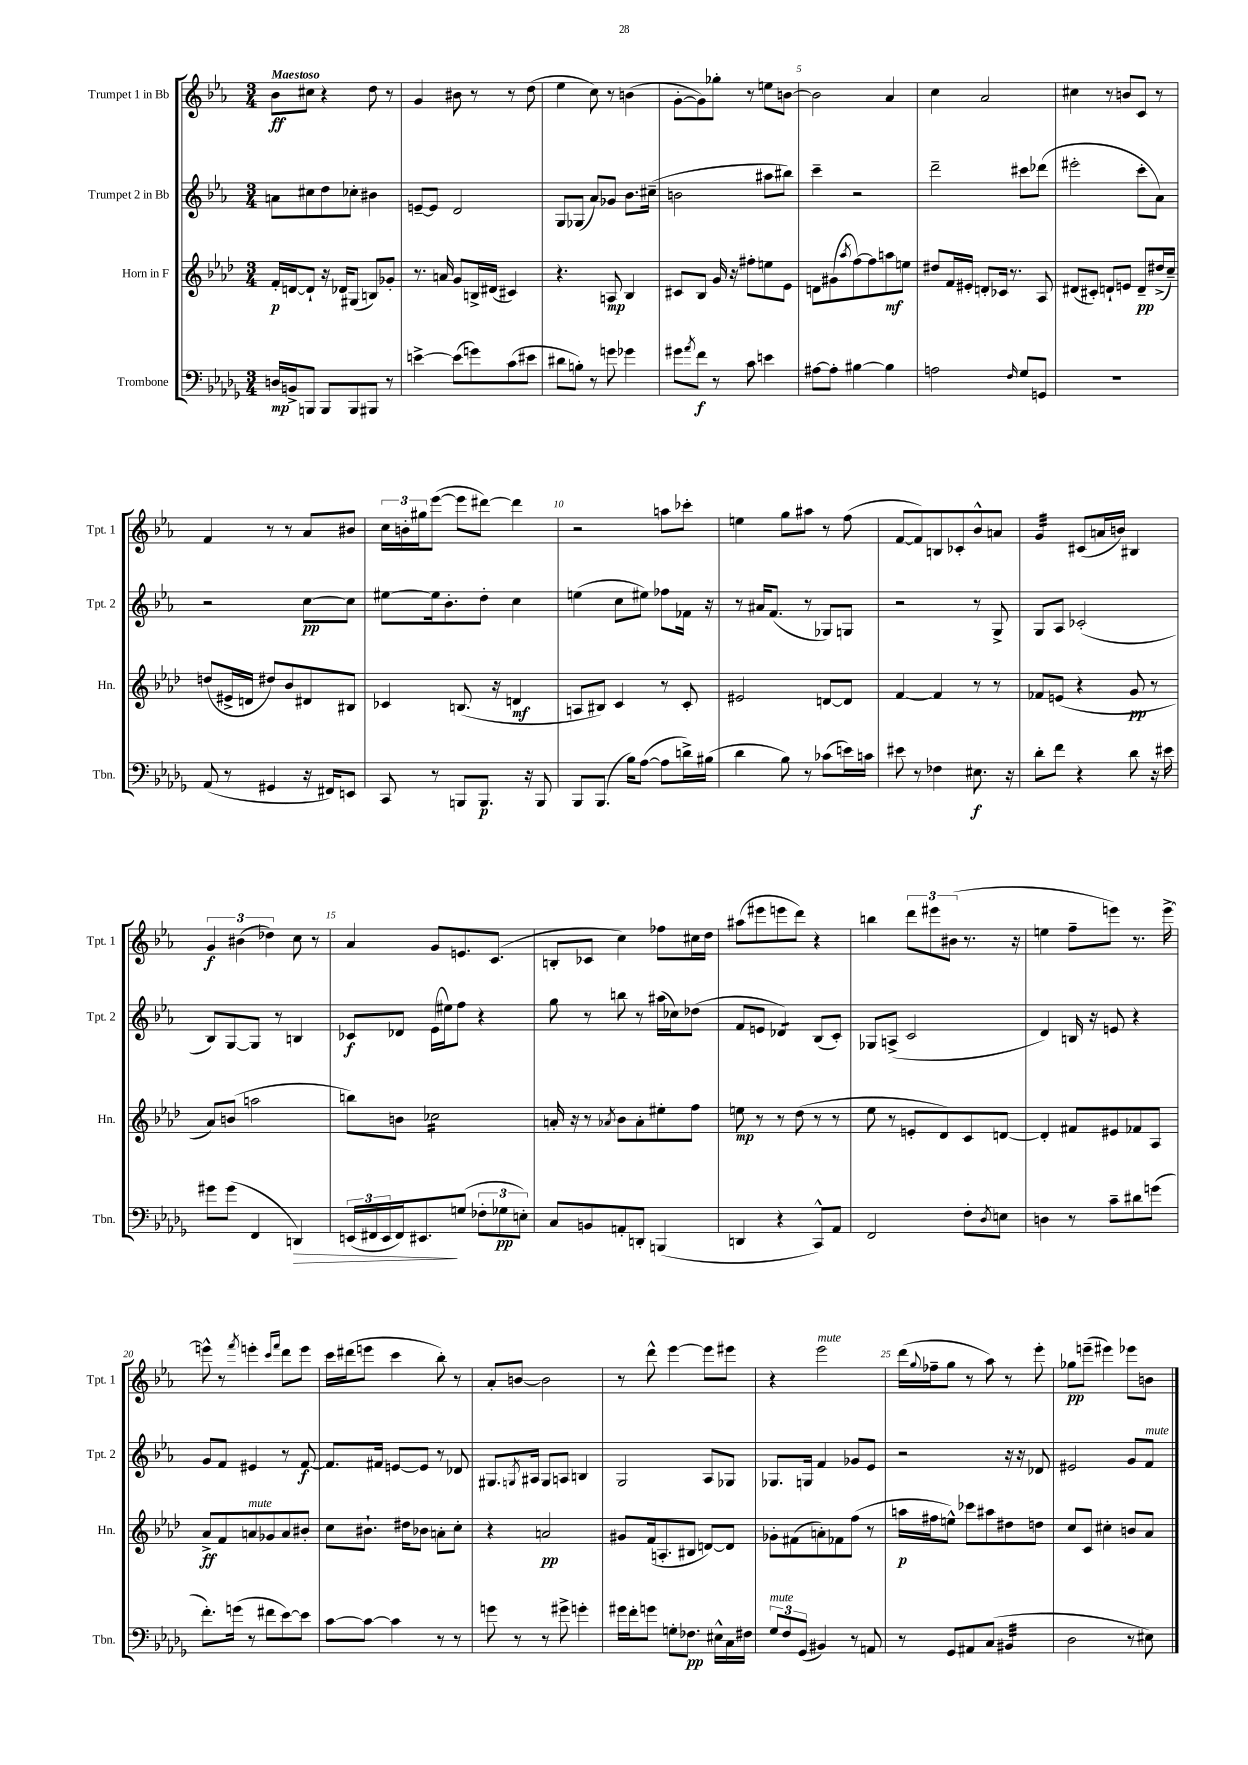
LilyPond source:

<<
\new StaffGroup <<
\new Staff = "s0" \with { instrumentName = "Trumpet 1 in Bb" shortInstrumentName = "Tpt. 1" } {
    \clef treble \key ees \major \numericTimeSignature \time 3/4 \tempo "Maestoso"
    bes'8\ff cis''8 r4 d''8 r8 |
    g'4 bis'8 r8 r8 d''8( |
    ees''4 c''8) r8 b'4( |
    g'8~-. g'8) ges''8-. r8 e''8 b'8~ |
    b'2 aes'4 |
    c''4 aes'2 |
    cis''4 r8 b'8 c'8 r8 |
    f'4 r8 r8 aes'8 bis'8 |
    \tuplet 3/2 { c''16 b'16-. gis''16 } ees'''8~( ees'''8 dis'''8~) dis'''4 |
    r2 a''8 ces'''8-. |
    e''4 g''8 ais''8 r8 f''8( |
    f'8~ f'8) b8 ces'8-. bes'8-^ a'8 |
    g'4:32 cis'8( a'16 b'16) bis4 |
    \tuplet 3/2 { g'4\f bis'4( des''4) } c''8 r8 |
    aes'4 g'8 e'8. c'8.( |
    b8-. ces'8 c''4) fes''8 cis''16 d''16 |
    ais''8( eis'''8 e'''8 d'''8) r4 |
    b''4 \tuplet 3/2 { d'''8 eis'''8 bis'8( } r8. r16 |
    e''4 f''8-- e'''8) r8. e'''16~-> |
    e'''8-^ r8 \acciaccatura { f'''8 } e'''4-. \grace { c'''16 f'''16 } d'''8 e'''8 |
    c'''16 dis'''16( e'''8 c'''4 bes''8-.) r8 |
    aes'8-. b'8~ b'2 |
    r8 d'''8-^ ees'''4~ ees'''8 eis'''8 |
    r4 ees'''2^\markup { \italic "mute" } |
    d'''16( \appoggiatura { g''8 } fes''16-- g''8 r8 aes''8) r8 ees'''8-. |
    ges''8\pp e'''8--( eis'''4) ees'''8 b'8 \bar "|." |
}
\new Staff = "s1" \with { instrumentName = "Trumpet 2 in Bb" shortInstrumentName = "Tpt. 2" } {
    \clef treble \key ees \major \numericTimeSignature \time 3/4
    a'8 cis''8 d''8 ces''8-. bis'4 |
    e'8~-- e'8 d'2 |
    g8 ges8( aes'8) ges'8 bes'8. cis''16--( |
    b'2 ais''8 bis''8) |
    c'''4-- r2 |
    d'''2-- cis'''8 des'''8( |
    eis'''2-. c'''8-. aes'8) |
    r2 c''8~\pp c''8 |
    eis''8~ eis''16 bes'8.-. d''8-. c''4 |
    e''4( c''8 eis''8) fes''8 fes'16 r16 |
    r8 ais'16 f'8.( r8 ges8) g8 |
    r2 r8 g8-> |
    g8 aes8 ces'2-.( |
    bes8) g8~ g8 r8 b4 |
    ces'8\f des'8 ees'16( eis''16) f''8 r4 |
    g''8 r8 b''8 r8 ais''16( ces''16) des''8( |
    f'8 e'8 des'4:8) bes8( c'8-.) |
    ges8 a8->( c'2 |
    d'4) b16 r16 e'8 r4 |
    g'8 f'8 eis'4 r8 f'8~\f |
    f'8. fis'16 e'8~ e'8 r8 des'8 |
    gis8. \acciaccatura { g8 } ais16 g8 a8 b4 |
    g2 aes8 ges8 |
    ges8. g16 f'4 ges'8 ees'8 |
    r2 r16 r16 des'8 |
    eis'2 g'8 f'8^\markup { \italic "mute" } \bar "|." |
}
\new Staff = "s2" \with { instrumentName = "Horn in F" shortInstrumentName = "Hn." } {
    \clef treble \key aes \major \numericTimeSignature \time 3/4
    f'16-.\p d'16~ d'8-! r16 des'16 gis8( b8) ges'8-. |
    r8. a'16 g'8 b16-> dis'16( cis'4) |
    r4. a8\mp bes4 |
    cis'8 bes8 g'16 r16 fis''8-. e''8 ees'8 |
    d'8 gis'8( \acciaccatura { aes''8 } f''8~) f''8 a''8\mf e''8 |
    dis''8 f'16 eis'16-. d'8-. ces'16 r8. aes8 |
    dis'8( cis'8-.) d'8-! e'8 d'8--\pp dis''16->( c''16--) |
    d''8( eis'16-> d'16 dis''8) bes'8 dis'8 bis8 |
    ces'4 b8.( r16 d'4\mf |
    a8 bis8) c'4 r8 c'8-. |
    eis'2 d'8~ d'8 |
    f'4~ f'4 r8 r8 |
    fes'8 e'8( r4 g'8\pp r8 |
    aes'8) b'8( a''2 |
    b''8) b'8 ces''2:16 |
    a'16-. r16 r8 \acciaccatura { aes'8 } bes'8 aes'8-. eis''8-. f''8 |
    e''8\mp r8 r8 des''8( r8 r8 |
    ees''8 r8 e'8-. des'8) c'8 d'8~ |
    d'4-. fis'8 eis'8 fes'8 aes8 |
    aes'8->\ff f'8 a'8^\markup { \italic "mute" } ges'8 a'8 bis'8-. |
    c''8 bis'8.-! dis''16 bes'8 a'8-. c''8-. |
    r4 a'2\pp |
    gis'8 f'16( a8.-. bis8 d'8~) d'8 |
    ges'8-. fis'8( a'8-.) fes'8 f''8( r8 |
    a''16\p fis''16 e''8-^) ces'''8 ais''8 dis''8 d''8 |
    c''8 c'8 cis''4-. b'8 aes'8 \bar "|." |
}
\new Staff = "s3" \with { instrumentName = "Trombone" shortInstrumentName = "Tbn." } {
    \clef bass \key des \major \numericTimeSignature \time 3/4
    d16\mp b,16-> b,,8 b,,8 b,,8 bis,,8 r8 |
    e'4~-> e'8( g'8) c'8( eis'8 |
    dis'8 b8-.) r8 g'8 ges'4 |
    gis'8 \acciaccatura { aes'8 } f'8\f r8 c'8 e'4 |
    ais8~ ais8-. bis4~ bis4 |
    a2 \grace { f16 } ges8 g,8 |
    R2. |
    aes,8( r8 gis,4 r16 fis,16) e,8 |
    c,8 r8 b,,8 b,,8.\p r16 b,,8 |
    bes,,8 bes,,8.( bes16) aes8~( aes8 d'16->) bis16( |
    des'4 bes8) r8 ces'8( e'16) c'16 |
    eis'8 r8 fes4 eis8.\f r16 |
    des'8-. f'8 r4 des'8 r16 eis'16 |
    gis'8 gis'8( f,4 d,4\>) |
    \tuplet 3/2 { e,16( fis,16 e,16 } fis,16) eis,8.\! g8( \tuplet 3/2 { fes8-. ges8\pp e8-.) } |
    c8 b,8 a,8-. d,8-. b,,4( |
    d,4 r4 c,8-^) aes,8 |
    f,2 f8-. \acciaccatura { des8 } e8 |
    d4 r8 c'8-- dis'8 g'8( |
    f'8.-.) g'16( r8 fis'8 ees'8~) ees'8 |
    c'8~ c'8~ c'4 r8 r8 |
    g'8 r8 r8 gis'8-> g'4-. |
    gis'16 f'16-. g'8 g8-. fes8.\pp eis16-^ c16 fis16 |
    \tuplet 3/2 { ges8^\markup { \italic "mute" } f8 ges,8( } bis,4) r8 a,8 |
    r8 ges,8 ais,8 c8( bis,4:32 |
    des2 r8 eis8) \bar "|." |
}
>>
>>
\layout { \context { \Score \override BarNumber.break-visibility = ##(#f #t #t) barNumberVisibility = #(every-nth-bar-number-visible 5) } }
